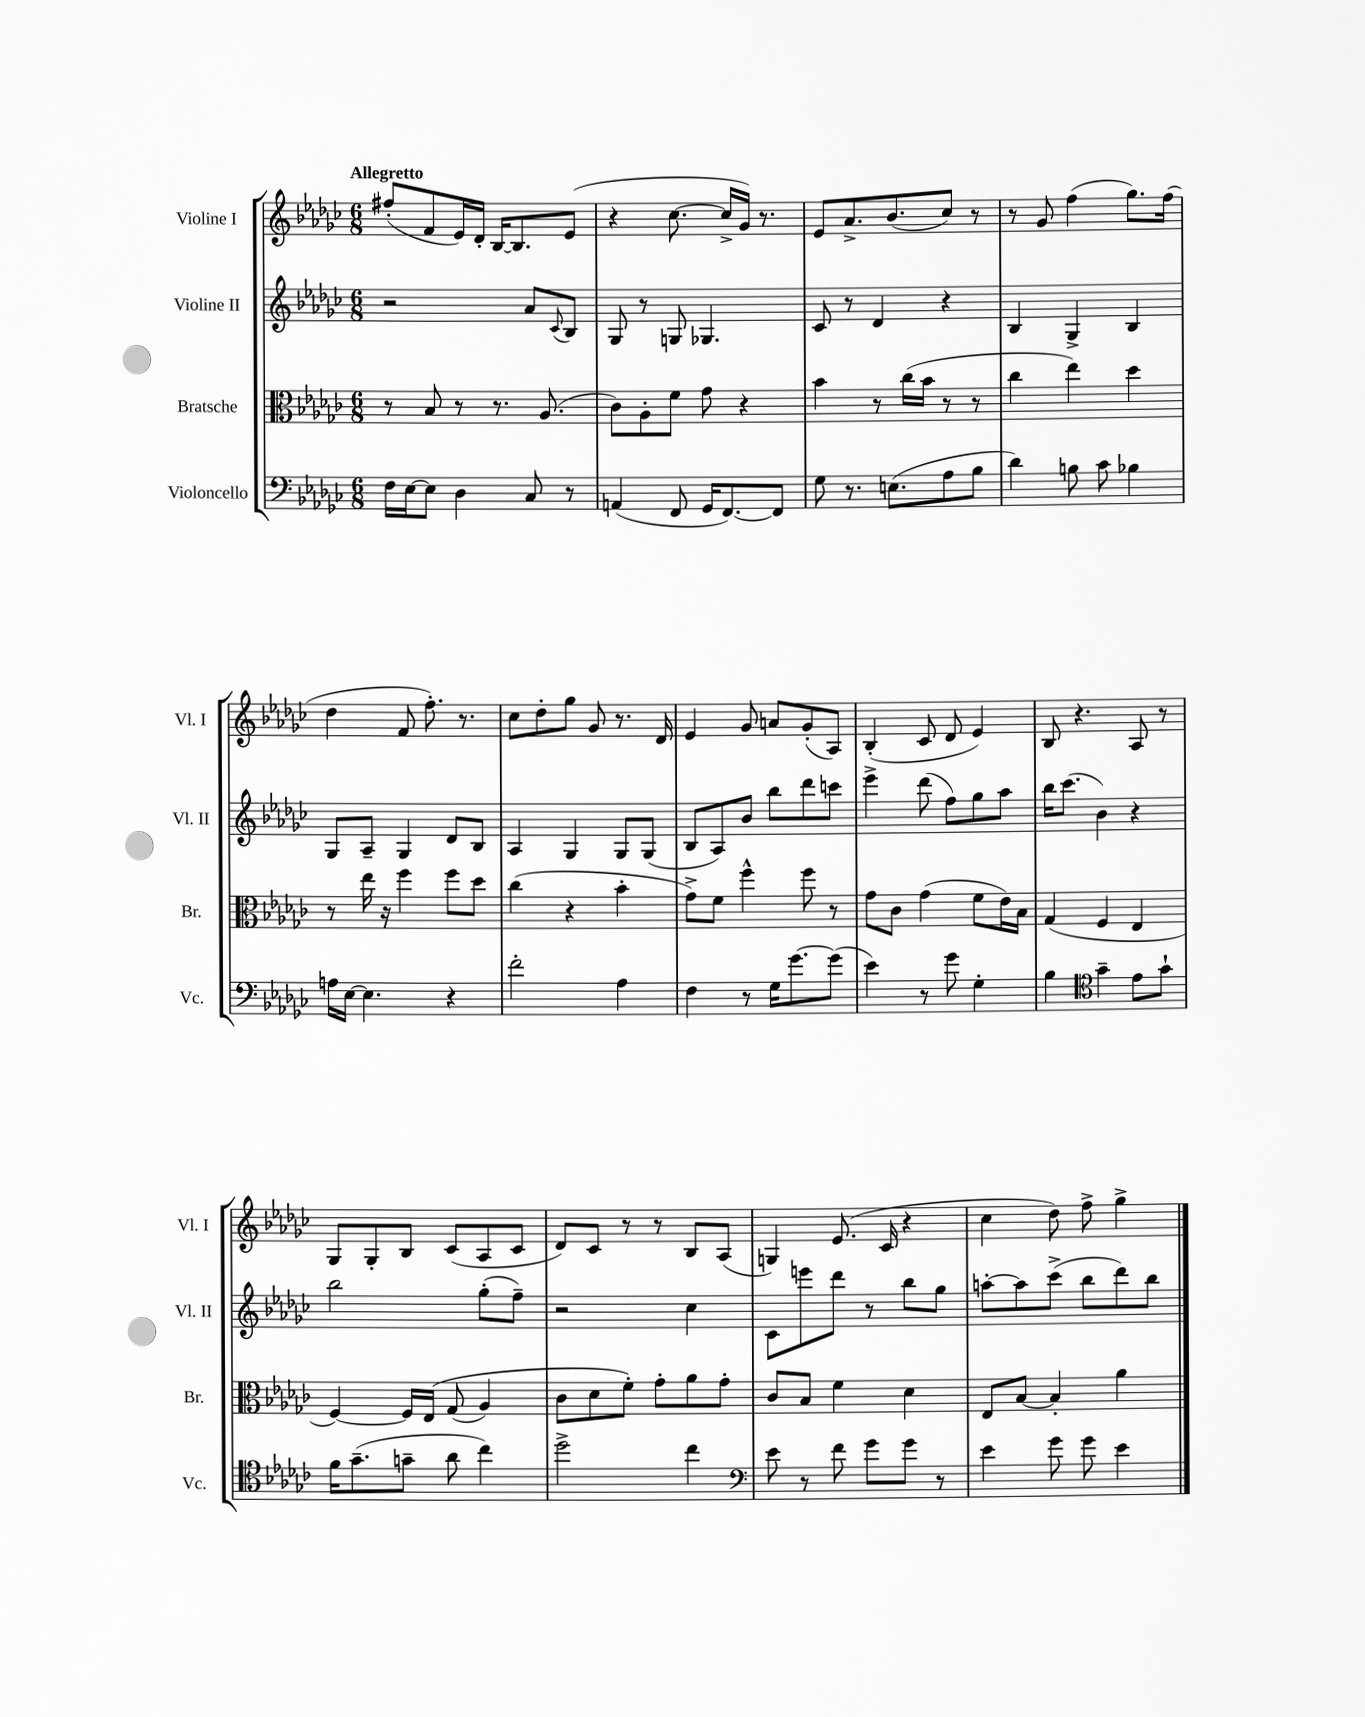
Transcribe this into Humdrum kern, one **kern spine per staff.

**kern	**kern	**kern	**kern
*part4	*part3	*part2	*part1
*staff4	*staff3	*staff2	*staff1
*I"Violoncello	*I"Bratsche	*I"Violine II	*I"Violine I
*I'Vc.	*I'Br.	*I'Vl. II	*I'Vl. I
*clefF4	*clefC3	*clefG2	*clefG2
*k[b-e-a-d-g-c-]	*k[b-e-a-d-g-c-]	*k[b-e-a-d-g-c-]	*k[b-e-a-d-g-c-]
*M6/8	*M6/8	*M6/8	*M6/8
=1	=1	=1	=1
!	!	!	!LO:TX:a:B:t=Allegretto
16F\LL	8r	2r	(8ff#X'/L
[16E-\J	.	.	.
8E-\J]	8B-/	.	8f/
4D-\	8r	.	16e-/L)
.	.	.	16d-'/JJ
.	8.r	.	[16B-/KL
.	.	.	8.B-/]
8C-/	.	8a-/L	.
.	(8.A-/	.	.
.	.	8qqc-/	.
8r	.	8B-/J	(8e-/J
=2	=2	=2	=2
(4AAn/	8c-\L)	8G-/	4r
.	8A-'\	8r	.
8FF/	8f\J	8Gn/	[8.cc-\
16GG-/KL	8g-\	4.G-X/	.
[8.FF/)	.	.	16cc-^/LL]
.	4r	.	16g-/JJ)
.	.	.	8.r
8FF/J]	.	.	.
=3	=3	=3	=3
8G-\	4b-\	8c-/	8e-/L
8.r	.	8r	8.a-^/
.	8r	4d-/	.
(8.En\L	.	.	(8.b-/
.	(16cc-\LL	.	.
.	16b-\JJ	.	.
8A-\	8r	4r	8cc-/J)
8B-\J	8r	.	8r
=4	=4	=4	=4
4d-\)	4cc-\	4B-/	8r
.	.	.	8g-/
8Bn\	4ee-\)	4G-^/	(4ff\
8c-\	.	.	.
4B-X\	4dd-\	4B-/	8.gg-\L)
.	.	.	(16ff\Jk
!!LO:LB:g=z
=5	=5	=5	=5
16An\LL	8r	8G-/L	4dd-\
[16E-\JJ	.	.	.
4.E-\]	16ee-\	8A-~/J	.
.	16r	.	.
.	4ff\	4G-/	8f/
.	.	.	8.ff'\)
4r	8ff\L	8d-/L	.
.	.	.	8.r
.	8dd-\J	8B-/J	.
=6	=6	=6	=6
2f'\	(4cc-\	4A-/	8cc-\L
.	.	.	8dd-'\
.	4r	4G-/	8gg-\J
.	.	.	8g-/
4A-\	4b-'\	8G-/L	8.r
.	.	(8G-/J	.
.	.	.	16d-/
=7	=7	=7	=7
4F\	8g-^\L)	8B-/L	4e-/
.	8f\J	8A-/)	.
8r	4ff^^\	8b-/J	8g-/
16G-\KL	.	8bb-\L	8an/L
[8.g-\	.	.	.
.	8ff\	8ddd-\	(8g-'/
(8g-\J]	8r	8cccn\J	8A-/J)
=8	=8	=8	=8
4e-\)	8g-\L	4eee-^\	(4B-'/
.	8c-\J	.	.
8r	(4g-\	(8ddd-\	8c-/
8g-\	.	8ff\L)	8d-/
4G-'\	8f\L	8gg-\	4e-/)
.	16e-\L)	8aa-\J	.
.	16B-\JJ	.	.
=9	=9	=9	=9
4B-\	(4G-/	16bb-\KL	8B-/
.	.	(8.ccc-\J	.
.	.	.	4.r
*clefC4	*	*	*
4g-~\	4F/	4b-\)	.
8e-\L	4E-/	4r	8A-/
8g-`\J	.	.	8r
!!LO:LB:g=z
=10	=10	=10	=10
16f\KL	[4F/)	2bb-\	8G-/L
(8.g-~\	.	.	.
.	.	.	8G-'/
8gn~\J	16F/LL]	.	8B-/J
.	(16E-/JJ	.	.
8a-\	(8G-/	.	(8c-/L
4cc-\)	4A-/)	(8gg-'\L	8A-/
.	.	8ff~\J)	8c-/J
=11	=11	=11	=11
2dd-^\	8c-\L	2r	8d-/L)
.	8d-\	.	8c-/J
.	8f'\J)	.	8r
.	8g-'\L	.	8r
4cc-\	8a-\	4cc-\	8B-/L
.	8g-'\J	.	(8A-/J
=12	=12	=12	=12
*clefF4	*	*	*
8e-\	8c-/L	8c-\L	4Gn/)
8r	8B-/J	8eeen\	.
8f\	4f\	8ddd-\J	(8.e-/
8g-\L	.	8r	.
.	.	.	16c-/
8g-\J	4d-\	8bb-\L	4r
8r	.	8gg-\J	.
=13	=13	=13	=13
4e-\	8E-/L	[8aan'\L	4cc-\
.	[8B-/J	8aa\]	.
8g-\	4B-'/]	(8ccc-^\J	8dd-\)
8g-\	.	8bb-\L	8ff^\
4e-\	4a-\	8ddd-\)	4gg-^\
.	.	8bb-\J	.
==	==	==	==
*-	*-	*-	*-
